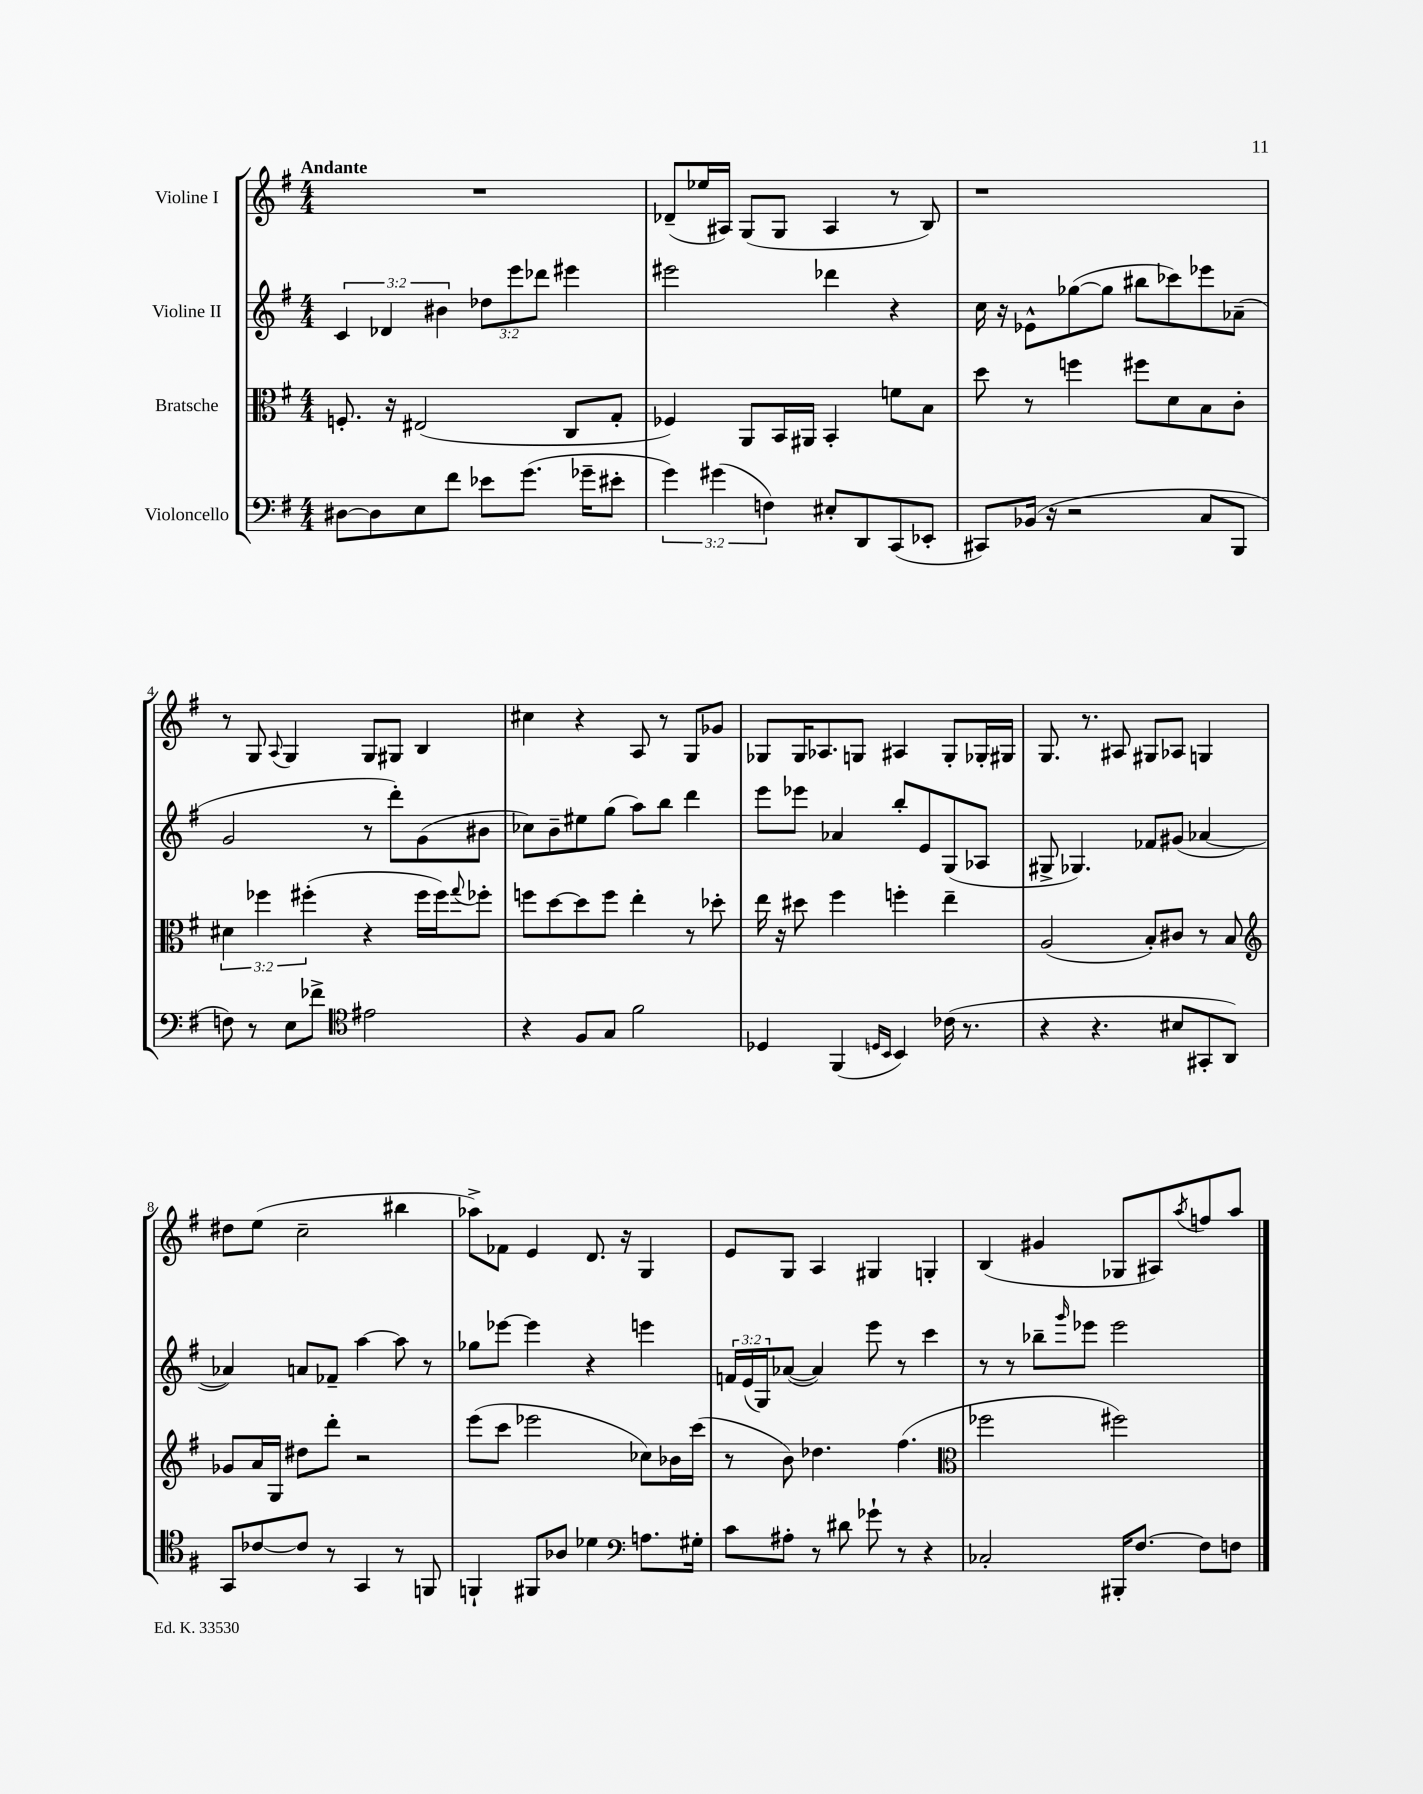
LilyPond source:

<<
\new StaffGroup <<
\new Staff = "s0" \with { instrumentName = "Violine I" } {
    \clef treble \key g \major \numericTimeSignature \time 4/4 \tempo "Andante"
    R1 |
    des'8--( ees''16 ais16) g8( g8 ais4 r8 b8) |
    r1 |
    r8 g8 \appoggiatura { a8 } g4 g8 gis8 b4 |
    cis''4 r4 a8 r8 g8 ges'8 |
    ges8 ges16 aes8. g8 ais4 g8-. ges16-. gis16 |
    g8. r8. ais8 gis8 aes8 g4 |
    dis''8 e''8( c''2-- bis''4 |
    aes''8->) fes'8 e'4 d'8. r16 g4 |
    e'8 g8 a4 gis4 g4-. |
    b4( gis'4 ges8 ais8) \acciaccatura { a''8 } f''8 a''8 \bar "|." |
}
\new Staff = "s1" \with { instrumentName = "Violine II" } {
    \clef treble \key g \major \numericTimeSignature \time 4/4 \override Staff.TupletNumber.text = #tuplet-number::calc-fraction-text
    \tuplet 3/2 { c'4 des'4 bis'4 } \tuplet 3/2 { des''8 e'''8 des'''8 } eis'''4 |
    eis'''2 des'''4 r4 |
    c''16 r16 ees'8-^ ges''8~( ges''8 bis''8 ces'''8) ees'''8 aes'8--( |
    g'2 r8 d'''8-.) g'8( bis'8 |
    ces''8) b'8-- eis''8 g''8( a''8) b''8 d'''4 |
    e'''8 ees'''8 aes'4 b''8-. e'8 g8( aes8 |
    gis8-> ges4.) fes'8 gis'8( aes'4~ |
    aes'4) a'8 fes'8-- a''4~ a''8 r8 |
    ges''8 ees'''8~ ees'''4 r4 e'''4 |
    \tuplet 3/2 { f'16 e'16( g16) } aes'8~( aes'4) e'''8 r8 c'''4 |
    r8 r8 bes''8-- \grace { g'''16 } ees'''8 ees'''2 \bar "|." |
}
\new Staff = "s2" \with { instrumentName = "Bratsche" } {
    \clef alto \key g \major \numericTimeSignature \time 4/4 \override Staff.TupletNumber.text = #tuplet-number::calc-fraction-text
    f8.-. r16 eis2( c8 g8-. |
    fes4) a,8 b,16 ais,16 b,4-. f'8 b8 |
    d''8 r8 f''4 fis''8 d'8 b8 c'8-. |
    \tuplet 3/2 { dis'4 fes''4 fis''4-.( } r4 fis''16 fis''16) \appoggiatura { g''8 } fes''8-. |
    f''8 d''8~ d''8 f''8 e''4-. r8 des''8-. |
    e''16 r16 dis''8 fis''4 f''4-. e''4-- |
    a2( b8-.) cis'8 r8 b8 |
    \clef treble ges'8 a'16 g16 dis''8 d'''8-. r2 |
    e'''8( c'''8 ees'''2 ces''8) bes'16 c'''16( |
    r8 b'8) des''4. fis''4.( |
    \clef alto fes''2 fis''2) \bar "|." |
}
\new Staff = "s3" \with { instrumentName = "Violoncello" } {
    \clef bass \key g \major \numericTimeSignature \time 4/4 \override Staff.TupletNumber.text = #tuplet-number::calc-fraction-text
    dis8~ dis8 e8 fis'8 ees'8 g'8.( ges'16-- eis'8-. |
    \tuplet 3/2 { g'4) gis'4( f4) } eis8-. d,8 c,8( ees,8-. |
    cis,8) bes,16( r16 r2 c8 b,,8 |
    f8) r8 e8 fes'8-> \clef tenor eis'2 |
    r4 fis8 g8 fis'2 |
    des4 fis,4( \grace { d16 b,16 } b,4) ces'16( r8. |
    r4 r4. bis8 gis,8-. a,8) |
    g,8 ces'8~ ces'8 r8 g,4 r8 f,8 |
    f,4-! fis,8 aes8 des'4 \clef bass a8. gis16-. |
    c'8 ais8-. r8 dis'8 ges'8-! r8 r4 |
    ces2-. bis,,16-. fis8.~ fis8 f8 \bar "|." |
}
>>
>>
